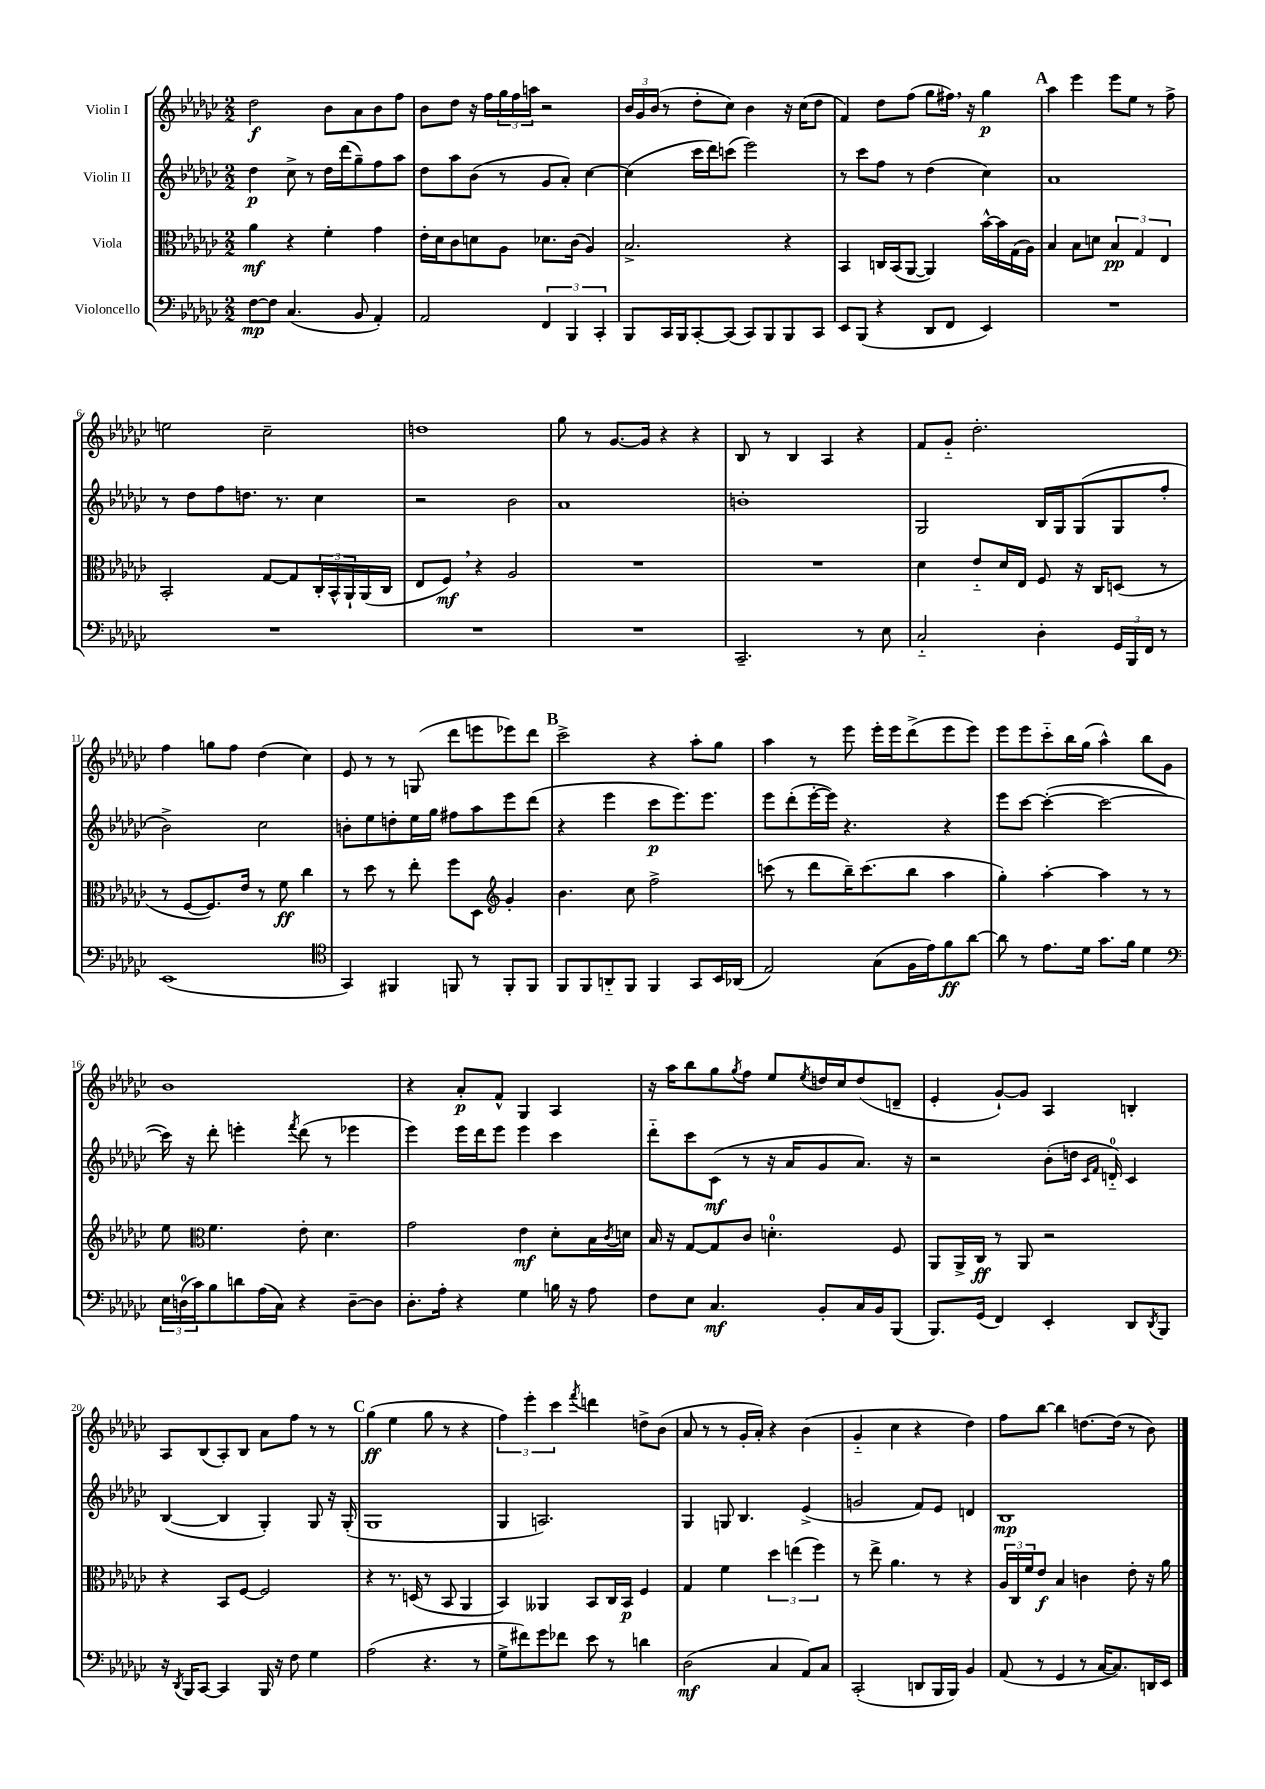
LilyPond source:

<<
\new StaffGroup <<
\new Staff = "s0" \with { instrumentName = "Violin I" } {
    \clef treble \key ges \major \numericTimeSignature \time 2/2
    des''2\f bes'8 aes'8 bes'8 f''8 |
    bes'8 des''8 r16 f''16 \tuplet 3/2 { ges''16 f''16 a''16 } r2 |
    \tuplet 3/2 { bes'16 ges'16 bes'16( } r8 des''8-. ces''8) bes'4 r16 ces''16( des''8 |
    f'4) des''8 f''8( ges''8 fis''16) \breathe r16 ges''4\p |
    \mark \markup { \bold "A" } aes''4 ees'''4 ees'''8 ees''8 r8 f''8-> |
    e''2 ces''2-- |
    d''1 |
    ges''8 r8 ges'8.~ ges'16 r4 r4 |
    bes8 r8 bes4 aes4 r4 |
    f'8 ges'8-_ des''2.-. |
    f''4 g''8 f''8 des''4( ces''4) |
    ees'8 r8 r8 g8( des'''8 e'''8 ees'''8) des'''8 |
    \mark \markup { \bold "B" } ces'''2-> r4 aes''8-. ges''8 |
    aes''4 r8 ees'''8 ees'''16-. ees'''16 des'''8->( ees'''8 ees'''8) |
    ees'''8 ees'''8 ces'''8-_ bes''16 ges''16( aes''4-^) bes''8 ges'8 |
    bes'1 |
    r4 aes'8-.\p f'8-^ ges4 aes4 |
    r16 aes''16 bes''8 ges''8 \acciaccatura { ges''8 } f''8 ees''8 \acciaccatura { ees''8 } d''16 ces''16 d''8( d'8-- |
    ees'4-. ges'8~-!) ges'8 aes4 b4-. |
    aes8 bes8( aes8-.) bes8 aes'8 f''8 r8 r8 |
    \mark \markup { \bold "C" } ges''4\ff( ees''4 ges''8 r8 r4 |
    \tuplet 3/2 { f''4) ees'''4-. ces'''4 } \acciaccatura { f'''8 } d'''4 d''8-> bes'8( |
    aes'8 r8 r8 ges'16-. aes'16-.) r4 bes'4( |
    ges'4-_ ces''4 r4 des''4) |
    f''8 bes''8~ bes''4 d''8.~ d''16( r8 bes'8) \bar "|." |
}
\new Staff = "s1" \with { instrumentName = "Violin II" } {
    \clef treble \key ges \major \numericTimeSignature \time 2/2
    des''4\p ces''8-> r8 des''16 des'''16( ges''8--) f''8 aes''8 |
    des''8 aes''8 bes'8( r8 ges'8 aes'8-.) ces''4~ |
    ces''4( ces'''16 des'''16) c'''8( ees'''2) |
    r8 ces'''8 f''8 r8 des''4( ces''4) |
    \mark \markup { \bold "A" } aes'1 |
    r8 des''8 f''8 d''8. r8. ces''4 |
    r2 bes'2 |
    aes'1 |
    b'1-. |
    ges2 bes16 ges16 ges8( ges8 f''8-. |
    bes'2->) ces''2 |
    b'8-. ees''8 d''8-. ees''16 ges''16 fis''8 aes''8 ees'''8 des'''8( |
    \mark \markup { \bold "B" } r4 ees'''4 ces'''8\p ees'''8.) ees'''8. |
    ees'''8 des'''8-.( ees'''16~-. ees'''16) r4. r4 |
    ees'''8 ces'''8~ ces'''4~-.( ces'''2~ |
    ces'''16) r16 des'''8-. e'''4-. \acciaccatura { f'''8 } des'''8( r8 ees'''4 |
    ees'''4) ees'''16 des'''16 ees'''8 ees'''4 ces'''4 |
    des'''8-_ ces'''8 ces'8\mf( r8 r16 aes'16 ges'8 aes'8.) r16 |
    r2 bes'8-.( d''16 \grace { ces'16 f'16 } d'16-0-_) ces'4 |
    bes4~( bes4 ges4-.) ges8 r16 ges16-.( |
    \mark \markup { \bold "C" } ges1 |
    ges4 a2.) |
    ges4 g8 bes4. ees'4->( |
    g'2 f'8) ees'8 d'4 |
    bes1\mp \bar "|." |
}
\new Staff = "s2" \with { instrumentName = "Viola" } {
    \clef alto \key ges \major \numericTimeSignature \time 2/2
    aes'4\mf r4 f'4-. ges'4 |
    ees'16-. des'16 ces'8 d'8 aes8 des'8. ces'16( aes4) |
    bes2.-> r4 |
    bes,4 c16 bes,16( aes,8~ aes,4) bes'16~-^ bes'16 ges16( aes16) |
    \mark \markup { \bold "A" } bes4 bes8 d'8 \tuplet 3/2 { bes4\pp ges4 ees4 } |
    bes,2-. ges8~ ges8 \tuplet 3/2 { ces16-. bes,16-^ aes,16-! } aes,16( ces16 |
    ees8 f8\mf) \breathe r4 aes2 |
    R1 |
    R1 |
    des'4 ees'8-_ des'16 ees16 f8 r16 ces16 d8( r8 |
    r8 f8~ f8.) ees'16 r8 f'8\ff ces''4 |
    r8 des''8 r8 ees''8-. f''8 des8 \clef treble ges'4-. |
    \mark \markup { \bold "B" } bes'4. ces''8 f''2-> |
    c'''8( r8 des'''8 bes''16--) c'''8.( bes''8 aes''4 |
    ges''4-.) aes''4~-. aes''4 r8 r8 |
    ees''8 \clef alto f'4. ees'8-. des'4. |
    ges'2 ees'4\mf des'8-. bes16 \acciaccatura { ces'8 } d'16 |
    bes16 r16 ges8~ ges8 ces'8 d'4.-0-. f8 |
    aes,8 aes,16-> ces16\ff r8 aes,8 r2 |
    r4 bes,8 f8~ f2 |
    \mark \markup { \bold "C" } r4 r8. d16( r8 bes,8 aes,4 |
    bes,4) aeses,4 bes,8 ces16 bes,16\p f4 |
    ges4 f'4 \tuplet 3/2 { des''4 e''4( f''4) } |
    r8 ees''8-> aes'4. r8 r4 |
    \tuplet 3/2 { aes16 ces16 f'16 } ees'8\f bes4 c'4 ees'8-. r16 aes'16 \bar "|." |
}
\new Staff = "s3" \with { instrumentName = "Violoncello" } {
    \clef bass \key ges \major \numericTimeSignature \time 2/2
    f8~\mp f8 ces4.( bes,8 aes,4-.) |
    aes,2 \tuplet 3/2 { f,4 bes,,4 ces,4-. } |
    bes,,8 ces,16 bes,,16 ces,8~-. ces,8( ces,8) bes,,8 bes,,8 ces,8 |
    ees,8 bes,,8( r4 des,8 f,8 ees,4) |
    \mark \markup { \bold "A" } R1 |
    R1 |
    R1 |
    R1 |
    ces,2.-- r8 ees8 |
    ces2-_ des4-. \tuplet 3/2 { ges,16 bes,,16 f,16 } r8 |
    ees,1( |
    \clef tenor ges,4) fis,4 f,8 r8 f,8-. f,8 |
    \mark \markup { \bold "B" } f,8 f,8 a,8-_ f,8 f,4 ges,8 bes,16 aes,16( |
    ees2) ges8( f16 ees'16) f'8\ff aes'8~ |
    aes'8 r8 ees'8. des'16 ges'8. f'16 des'4 |
    \clef bass \tuplet 3/2 { ees16 d16-0( ces'16) } bes8 d'8 aes16( ces16) r4 d8~-- d8 |
    des8.-. aes16-. r4 ges4 b16 r16 aes8 |
    f8 ees8 ces4.\mf bes,8-. ces16 bes,16 bes,,8( |
    bes,,8.) ges,16( f,4) ees,4-. des,8 \acciaccatura { des,8 } bes,,8 |
    r16 \acciaccatura { des,8 } bes,,16 ces,8~ ces,4 bes,,16 r16 f8 ges4 |
    \mark \markup { \bold "C" } aes2( r4. r8 |
    ges8-> fis'8) ges'8 fes'8 ees'8 r8 d'4 |
    des2\mf( ces4 aes,8) ces8 |
    ces,2-.( d,8 bes,,16 bes,,16) bes,4 |
    aes,8( r8 ges,4 r8 ces16~ ces8.) d,16 ees,16 \bar "|." |
}
>>
>>
